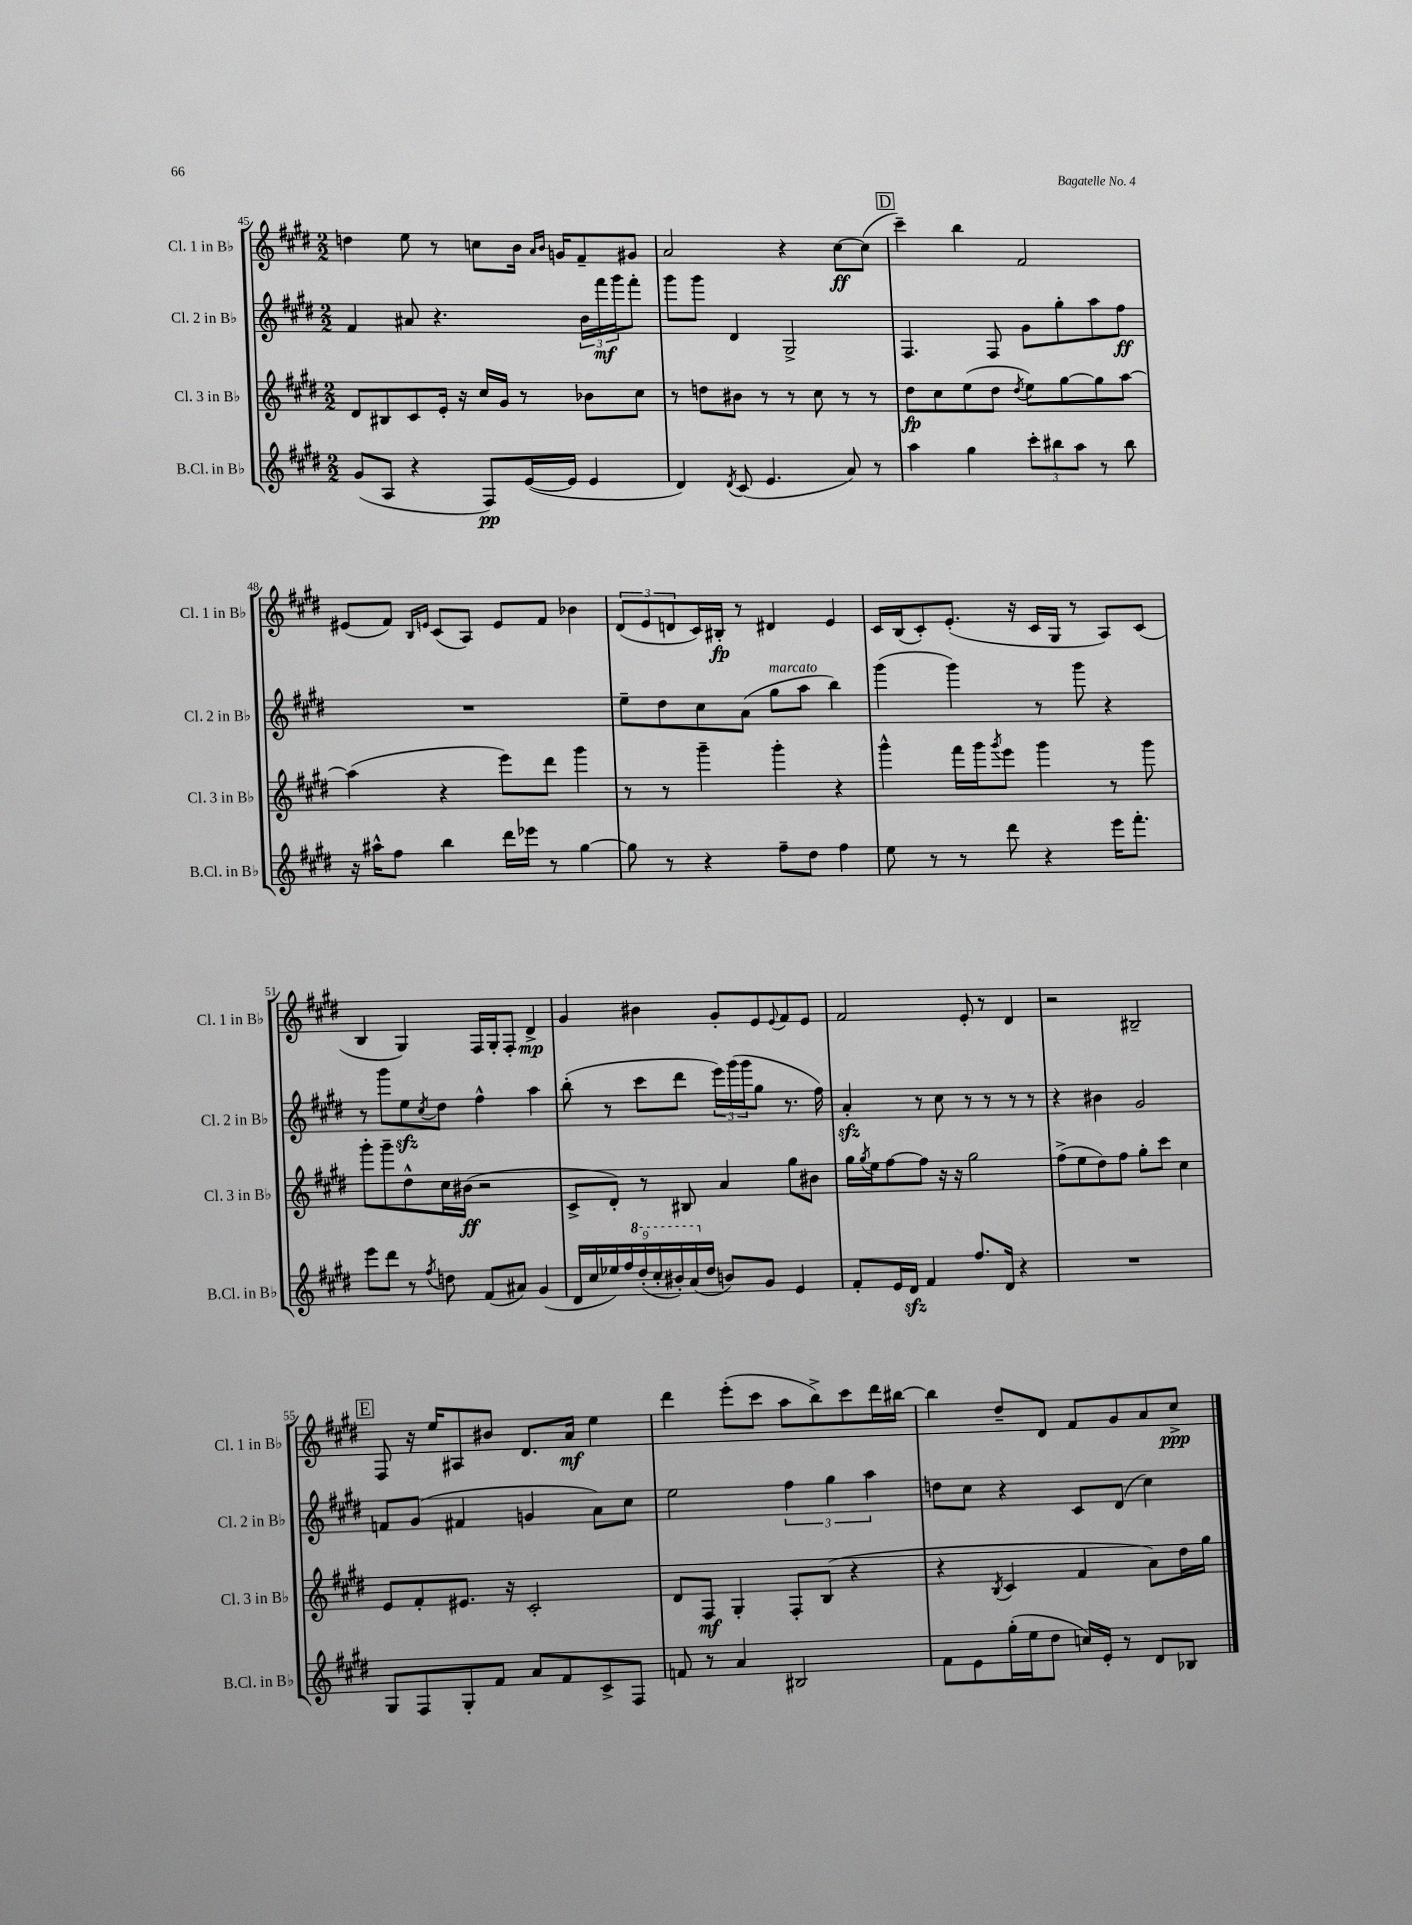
<<
\new StaffGroup <<
\new Staff = "s0" \with { instrumentName = "Cl. 1 in Bb" shortInstrumentName = "Cl. 1 in Bb" } {
    \clef treble \key e \major \numericTimeSignature \time 2/2
    d''4 e''8 r8 c''8 b'16 \grace { a'16 b'16 } g'16 fis'8-- gis'8 |
    a'2 r4 cis''8~\ff cis''8( |
    \mark \markup { \box "D" } cis'''4--) b''4 fis'2 |
    eis'8( fis'8) \grace { b16 e'16 } cis'8( a8) e'8 fis'8 bes'4 |
    \tuplet 3/2 { dis'8( e'8 d'8 } cis'16) bis16-.\fp r8 dis'4 e'4 |
    cis'16 b16( cis'8-.) e'8.-.( r16 cis'16 gis16 r8 a8) cis'8( |
    b4 gis4) fis16 gis16-. fis8-. dis'4->\mp |
    gis'4 bis'4 gis'8-. e'8 \appoggiatura { e'8 } fis'8 e'8 |
    fis'2 e'8-. r8 dis'4 |
    r2 bis2-- |
    \mark \markup { \box "E" } fis8 r16 e''16 ais8 bis'8 dis'8. a'16\mf e''4 |
    dis'''4 e'''8-.( cis'''8 a''8 b''8->) cis'''8 dis'''16 bis''16~ |
    bis''4 dis''8-- dis'8 fis'8 gis'8 a'8 cis''8->\ppp \bar "|." |
}
\new Staff = "s1" \with { instrumentName = "Cl. 2 in Bb" shortInstrumentName = "Cl. 2 in Bb" } {
    \clef treble \key e \major \numericTimeSignature \time 2/2
    fis'4 ais'8 r4. \tuplet 3/2 { b'16 fis'''16\mf gis'''16 } fis'''8-. |
    gis'''8 gis'''8 dis'4 gis2-> |
    \mark \markup { \box "D" } fis4. fis8 gis'8 gis''8-. a''8 fis''8\ff |
    R1 |
    e''8-- dis''8 cis''8 a'8( gis''8^\markup { \italic "marcato" } a''8 b''4) |
    gis'''4( gis'''4) r8 gis'''8 r4 |
    r8 gis'''8 e''8\sfz \acciaccatura { cis''8 } dis''8 fis''4-^ a''4 |
    b''8-.( r8 cis'''8 dis'''8 \tuplet 3/2 { e'''16) gis'''16( gis'''16 } gis''8 r8. fis''16) |
    a'4-.\sfz r8 cis''8 r8 r8 r8 r8 |
    r4 bis'4 gis'2 |
    \mark \markup { \box "E" } f'8 gis'8( fis'4 g'4 a'8) cis''8 |
    e''2 \tuplet 3/2 { fis''4 gis''4 a''4 } |
    d''8 cis''8 r4 cis'8 dis'8( cis''4) \bar "|." |
}
\new Staff = "s2" \with { instrumentName = "Cl. 3 in Bb" shortInstrumentName = "Cl. 3 in Bb" } {
    \clef treble \key e \major \numericTimeSignature \time 2/2
    dis'8 bis8 cis'8 e'16-. r16 cis''16 gis'16 r8 bes'8 cis''8 |
    r8 d''8 bis'8 r8 r8 cis''8 r8 r8 |
    \mark \markup { \box "D" } dis''8\fp cis''8 e''8( dis''8 \acciaccatura { dis''8 } e''8) gis''8~ gis''8 a''8~ |
    a''4( r4 e'''8) dis'''8 gis'''4 |
    r8 r8 gis'''4-- gis'''4-. r4 |
    gis'''4-^ fis'''16 gis'''16 \acciaccatura { gis'''8 } e'''8 gis'''4 r8 gis'''8 |
    gis'''8-. gis'''8-- dis''8-^ cis''16 bis'16\ff( r2 |
    cis'8-> dis'8-.) r8 bis8 a'4 gis''8 bis'8 |
    gis''16 \acciaccatura { gis''8 } e''16 fis''8~ fis''8 r16 r16 gis''2 |
    fis''8->( e''8 dis''8) fis''8 gis''8-. cis'''8 cis''4 |
    \mark \markup { \box "E" } e'8 fis'8-. eis'8. r16 cis'2-. |
    dis'8 fis8\mf gis4-. fis8-. b8( r4 |
    r4 \acciaccatura { b8 } cis'4 fis'4 a'8) dis''16 gis''16 \bar "|." |
}
\new Staff = "s3" \with { instrumentName = "B.Cl. in Bb" shortInstrumentName = "B.Cl. in Bb" } {
    \clef treble \key e \major \numericTimeSignature \time 2/2
    gis'8( a8 r4 fis8\pp) e'16~( e'16 e'4 |
    dis'4) \acciaccatura { dis'8 } cis'8( e'4. a'8) r8 |
    \mark \markup { \box "D" } a''4 gis''4 \tuplet 3/2 { cis'''8-. bis''8 a''8 } r8 bis''8 |
    r16 ais''16-^ fis''8 b''4 dis'''16 ees'''16 r8 gis''4~ |
    gis''8 r8 r4 fis''8-- dis''8 fis''4 |
    e''8 r8 r8 dis'''8 r4 e'''16 fis'''8.-. |
    e'''8 dis'''8 r8 \acciaccatura { fis''8 } d''8 fis'8( ais'8) gis'4( |
    \tuplet 9/8 { dis'16 cis''16 ees''16) fis''16 \ottava #1 dis'''16-.( cis'''16-. bis''16-.) a''16( \ottava #0 dis''16 } b'!8) gis'8 e'4 |
    fis'8-. e'16 dis'16\sfz fis'4 fis''8. dis'16 r4 |
    R1 |
    \mark \markup { \box "E" } gis8 fis8 gis8-. fis'8 a'8 fis'8 cis'8-> fis8 |
    f'8 r8 a'4 bis2 |
    fis'8 e'8 gis''16-.( e''16 dis''8 c''16) e'16-. r8 dis'8 bes8 \bar "|." |
}
>>
>>
\layout { \context { \Score currentBarNumber = #45 } }
